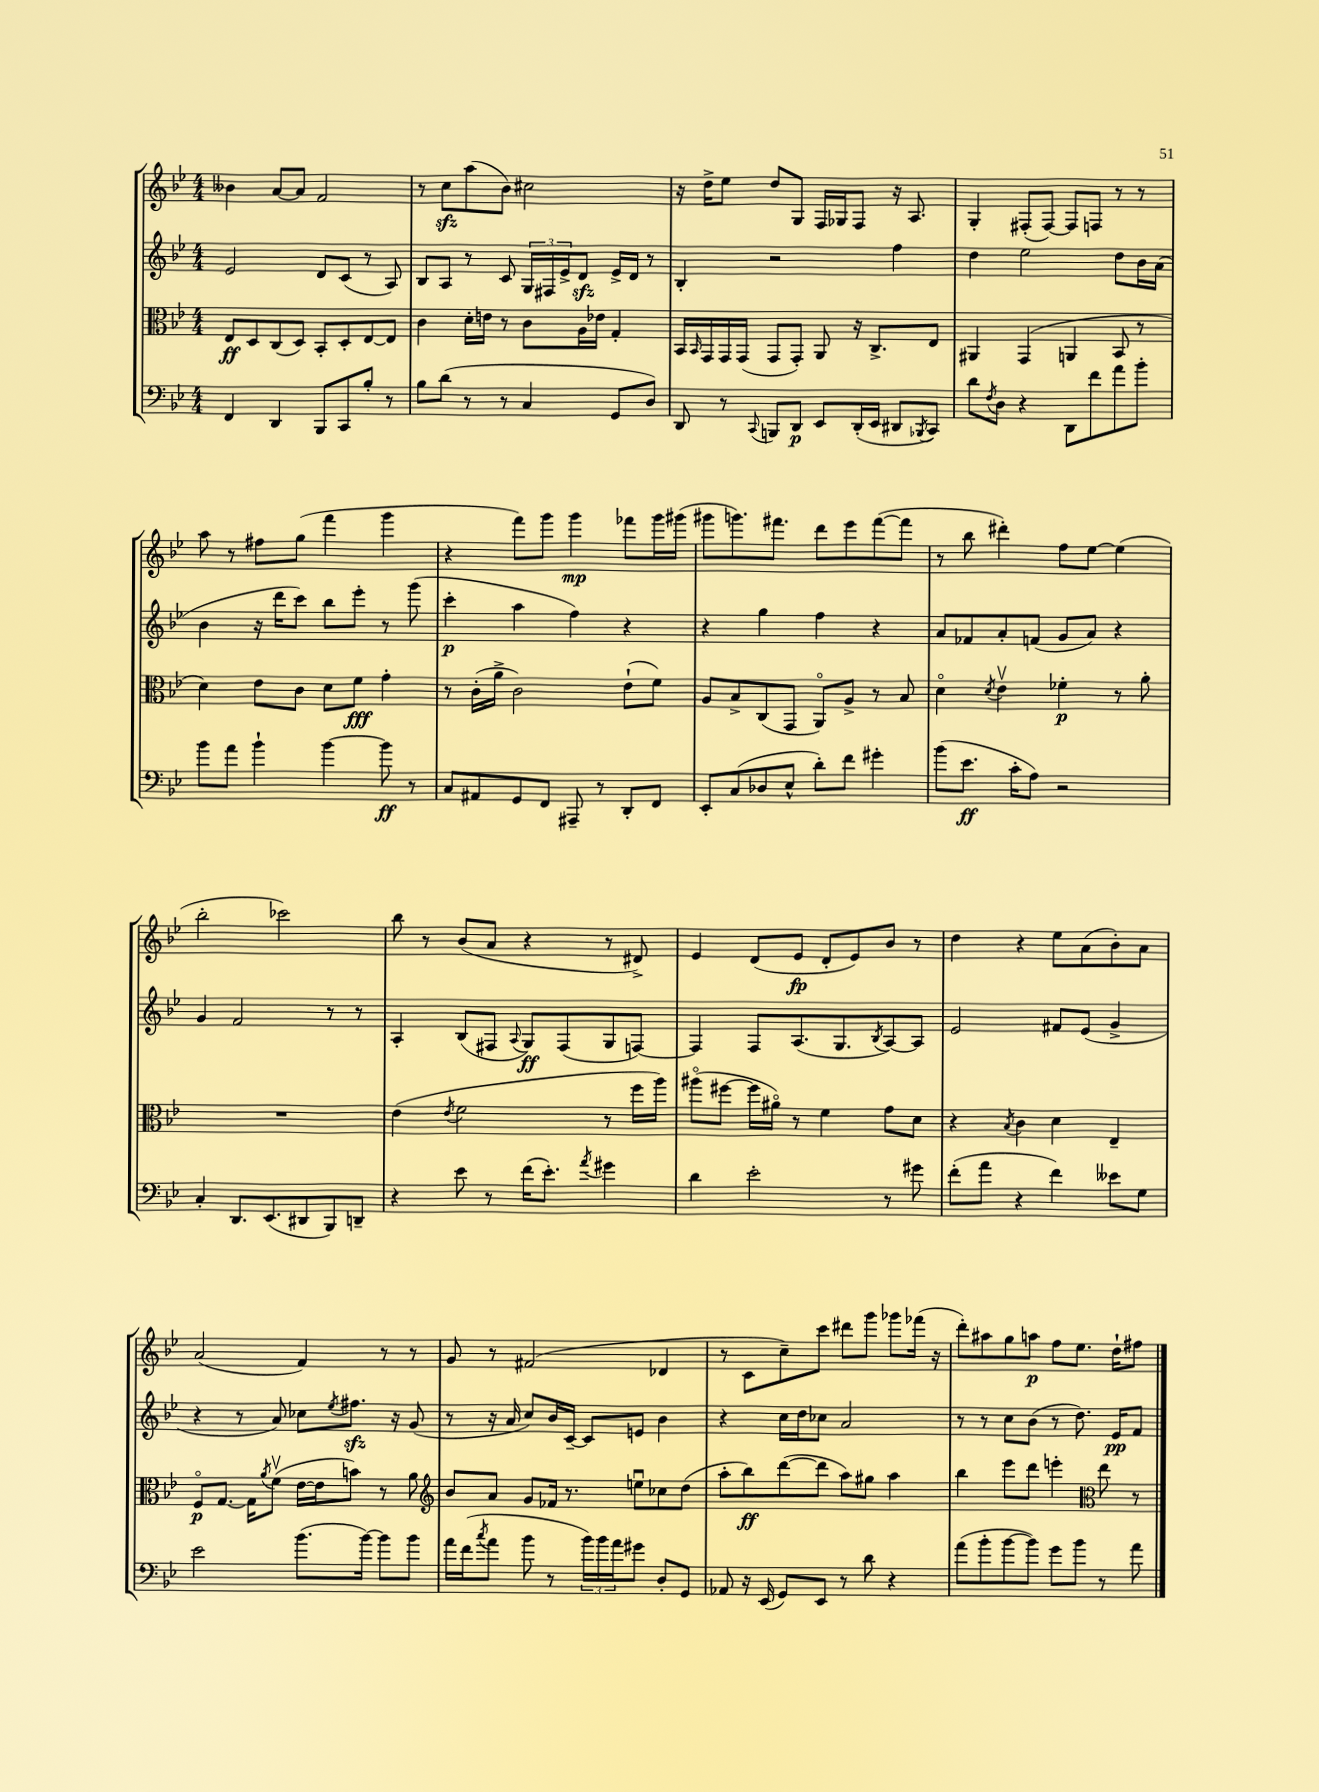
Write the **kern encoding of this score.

**kern	**kern	**kern	**kern
*staff4	*staff3	*staff2	*staff1
*clefF4	*clefC3	*clefG2	*clefG2
*k[b-e-]	*k[b-e-]	*k[b-e-]	*k[b-e-]
*M4/4	*M4/4	*M4/4	*M4/4
4FF	8E-	2e-	4b--
.	8D	.	.
4DD	(8C	.	[8a
.	8D)	.	8a]
8BBB-	8BB-'	8d	2f
8CC	8D'	(8c	.
8B-'	[8E-	8r	.
8r	8E-]	8A)	.
=	=	=	=
8B-	4c	8B-	8r
(8d	.	8A	8cc
8r	16d'	8r	(8aa
.	16e	.	.
8r	8r	8c	8b-)
4C	8c	24G	2cc#
.	.	24F#	.
.	.	24e-^	.
.	16A	8d	.
.	16e-	.	.
8GG	4G'	16e-^	.
.	.	16d	.
8D)	.	8r	.
=	=	=	=
8DD	16BB-	4B-'	16r
.	16qqBB-	.	.
.	16GG	.	16dd^
8r	16GG	.	8ee-
.	(16GG	.	.
8qqCC	.	.	.
8BBB	8GG	2r	8dd
8DD	8GG')	.	8G
8EE-	8AA	.	16F
.	.	.	16G-
(16DD'	16r	.	8F
16EE-	8.C^	.	.
8DD#	.	4ff	16r
.	.	.	8.A
8qBBB-	.	.	.
8CC)	8E-	.	.
=	=	=	=
8d	4AA#	4dd	4G'
8qF	.	.	.
8D	.	.	.
4r	(4GG	2ee-	(8F#'
.	.	.	[8F#)
8DD	4AA	.	8F#]
8f	.	.	8F
8a	8BB-	8dd	8r
8b-'	8r	16b-	8r
.	.	(16a	.
=	=	=	=
8b-	4d)	4b-	8aa
8a	.	.	8r
4b-`	8e-	16r	8ff#
.	.	16ddd	.
.	8c	8ccc)	(8gg
[4b-	8d	8bb-	4fff
.	8f	8eee-'	.
8b-]	4g'	8r	4ggg
8r	.	(8ggg	.
=	=	=	=
8C	8r	4ccc'	4r
8AA#	(16c'	.	.
.	16a^	.	.
8GG	2c)	4aa	8fff)
8FF	.	.	8ggg
8AAA#~	.	4ff)	4ggg
8r	.	.	.
8DD'	(8e-`	4r	8fff-
8FF	8f)	.	16ggg
.	.	.	(16ggg#
=	=	=	=
8EE-'	8A	4r	8ggg#
(8C	8B-^	.	8.ggg)
8D-	(8C	4gg	.
.	.	.	8.fff#
8E-^^	8GG	.	.
8d')	8AAo)	4ff	8ddd
8f	8A^	.	8eee-
4g#'	8r	4r	([8fff#
.	8B-	.	8fff#]
=	=	=	=
(8b-	4do	8a	8r
8.e-	.	8f-	8bb-
.	8qd	.	.
.	4e-v	8a'	4ddd#')
16c'	.	.	.
8A)	.	(8f	.
2r	4f-'	8g	8ff
.	.	8a)	[8ee-
.	8r	4r	(4ee-]
.	8a'	.	.
=	=	=	=
4C'	1r	4g	2bb-'
8.DD	.	2f	.
(8.EE-	.	.	.
.	.	.	2ccc-)
8DD#	.	.	.
8BBB-)	.	8r	.
8DD~	.	8r	.
=	=	=	=
4r	(4e-	4A'	8bb-
.	.	.	8r
.	8qe-	.	.
8e-	2f	(8B-	(8b-
8r	.	8F#	8a
.	.	8qqA	.
(16f	.	8G)	4r
8.e-')	.	.	.
.	.	(8F#	.
8qa	.	.	.
4g#	8r	8G	8r
.	16ff	[8F)	8d#^)
.	16aa)	.	.
=	=	=	=
4d	(8aa#o	4F]	4e-
.	[8ff#	.	.
2e-'	16ff#]	8F	(8d
.	16a#o)	.	.
.	8r	(8.A	8e-
.	4f	.	8d'
.	.	8.G	.
.	.	.	8e-)
.	.	8qB-	.
8r	8g	[8A)	8b-
8g#	8d	8A]	8r
=	=	=	=
(8f'	4r	2e-	4dd
8a	.	.	.
.	8qB-	.	.
4r	4c	.	4r
4f)	4d	8f#	8ee-
.	.	(8e-	(8a
8e--	4E-~	4g^	8b-')
8G	.	.	8a
=	=	=	=
2e-	8Fo	4r	(2a
.	[8.G	.	.
.	.	8r	.
.	16G]	.	.
.	8qa	.	.
.	(8fv	8a)	.
(8.b-	[16e-	8cc-	4f)
.	16e-]	.	.
.	.	8qee-	.
.	8b)	8.ff#	.
[16b-)	.	.	.
8b-]	8r	.	8r
.	.	16r	.
8b-	8a	(8g	8r
=	=	=	=
*	*clefG2	*	*
16a	8b-	8r	8g
(16f	.	.	.
8qcc	.	.	.
8a	8a	16r	8r
.	.	16a	.
8b-	8g	8cc)	(2f#
8r	16f-	16b-	.
.	8.r	[16c~	.
24b-)	.	8c]	.
24b-	.	.	.
24a	.	.	.
8g#	8eeu	8e	.
8D'	8cc-	4b-	4d-
8GG	(8dd	.	.
=	=	=	=
8AA-	8aa'	4r	8r
16r	8bb-)	.	8c
(16EE-	.	.	.
8GG)	([8ddd	16cc	8cc~)
.	.	16dd	.
8EE-	8ddd]	8cc-	8ccc
8r	8aa)	2a	8ddd#
8d	8gg#	.	8ggg
4r	4aa	.	8ggg-
.	.	.	(16fff-
.	.	.	16r
=	=	=	=
(8a	4bb-	8r	8ddd')
8b-'	.	8r	8aa#
[8b-	8eee-	8cc	8gg
8b-])	8ddd	(8b-	8aa
8g	4eee'	8r	8ff
8b-	.	8.dd)	8.ee-
*	*clefC3	*	*
8r	8ee-	.	.
.	.	16e-	16dd`
8a	8r	8f	8ff#
==	==	==	==
*-	*-	*-	*-
